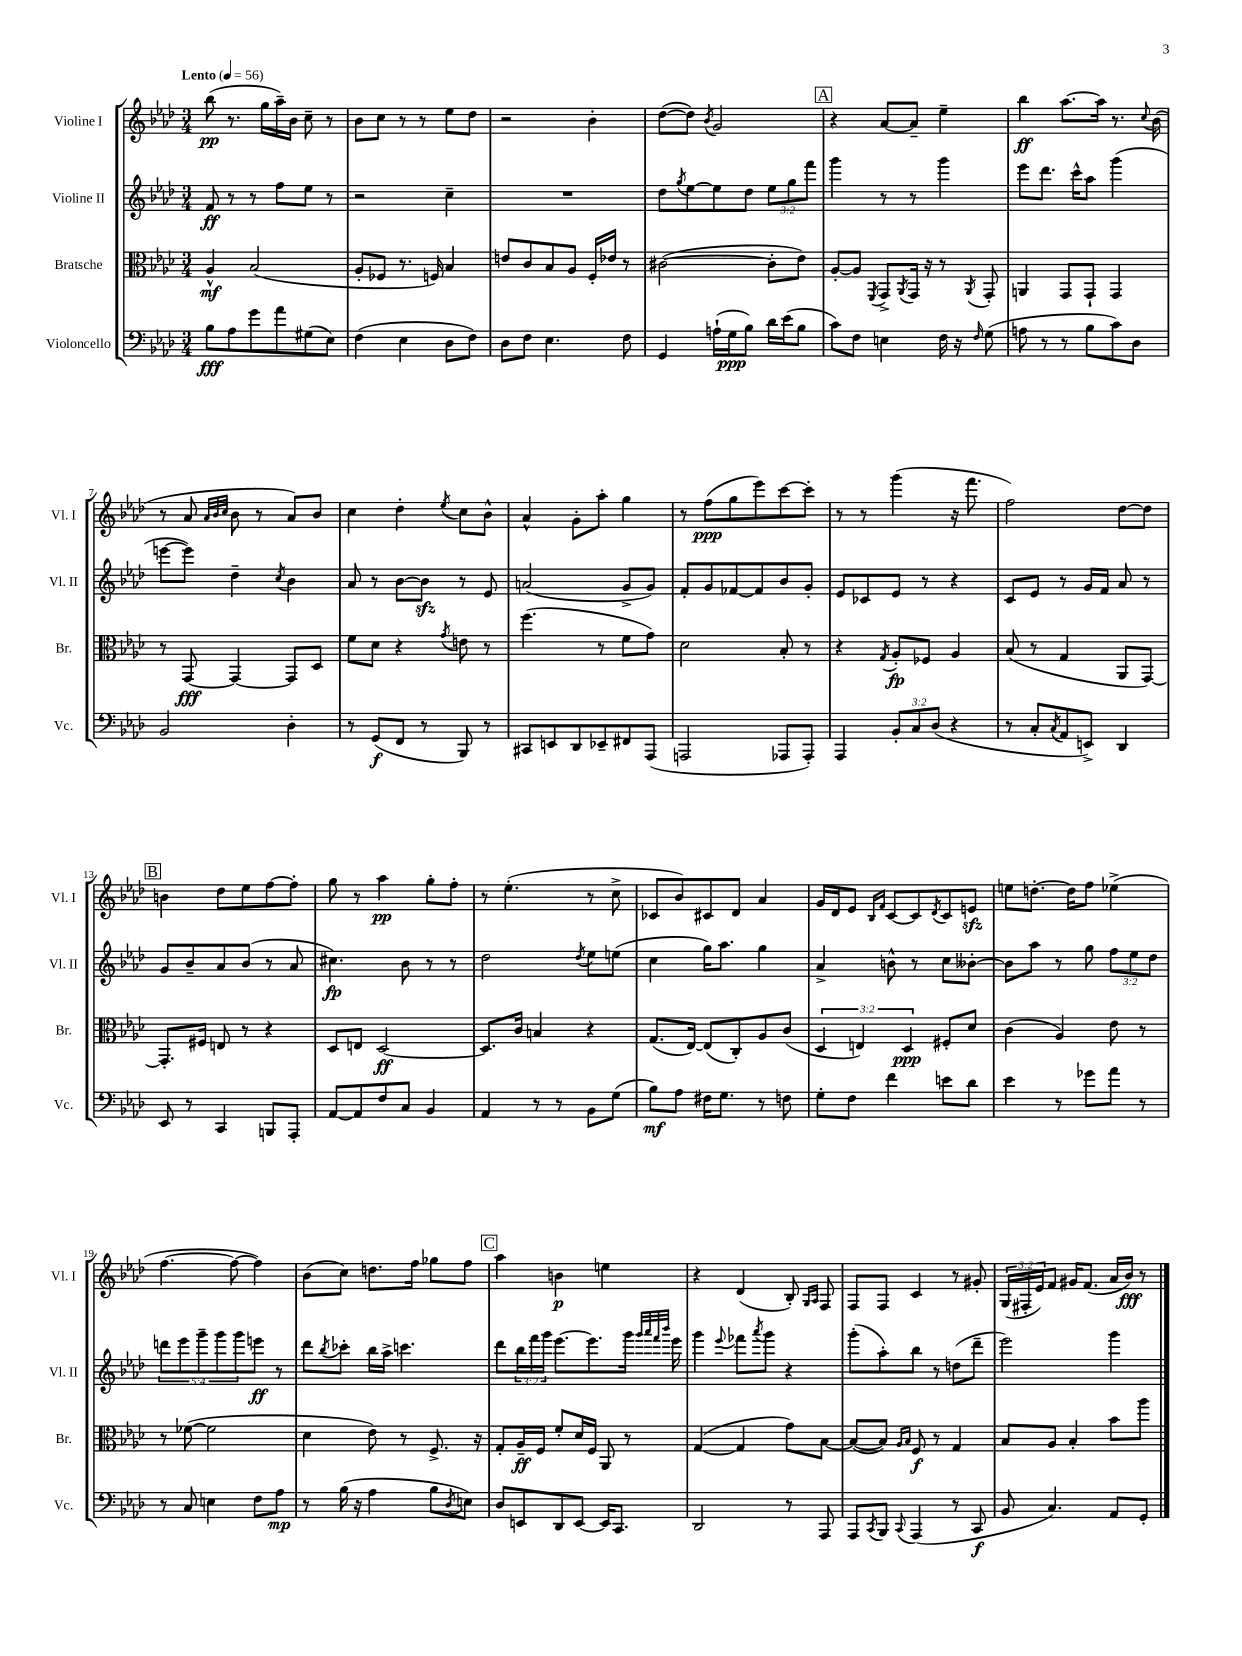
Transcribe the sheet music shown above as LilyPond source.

<<
\new StaffGroup <<
\new Staff = "s0" \with { instrumentName = "Violine I" shortInstrumentName = "Vl. I" } {
    \clef treble \key aes \major \numericTimeSignature \time 3/4 \override Staff.TupletNumber.text = #tuplet-number::calc-fraction-text \tempo "Lento" 4 = 56
    bes''8\pp( r8. g''16 aes''16--) bes'16 c''8-- r8 |
    bes'8 c''8 r8 r8 ees''8 des''8 |
    r2 bes'4-. |
    des''8~( des''8) \acciaccatura { bes'8 } g'2 |
    \mark \markup { \box "A" } r4 aes'8~ aes'8-- ees''4-- |
    bes''4\ff aes''8.~ aes''16 r8. \appoggiatura { c''8 } bes'16( |
    r8 aes'8 \grace { aes'32 bes'32 c''32 } bes'8 r8 aes'8) bes'8 |
    c''4 des''4-. \acciaccatura { ees''8 } c''8 bes'8-^ |
    aes'4-^ g'8-. aes''8-. g''4 |
    r8 f''8\ppp( g''8 ees'''8) c'''8~ c'''8-. |
    r8 r8 g'''4( r16 f'''8. |
    f''2) des''8~ des''8 |
    \mark \markup { \box "B" } b'4 des''8 ees''8 f''8~ f''8-. |
    g''8 r8 aes''4\pp g''8-. f''8-. |
    r8 ees''4.-.( r8 c''8-> |
    ces'8 bes'8) cis'8 des'8 aes'4 |
    g'16 des'16 ees'8 \grace { bes16 f'16 } c'8~ c'8 \acciaccatura { des'8 } c'8 e'8\sfz |
    e''8 d''8.~-. d''16 f''8 ees''4->( |
    f''4.~ f''8~ f''4) |
    bes'8( c''8) d''8. f''16 ges''8 f''8 |
    \mark \markup { \box "C" } aes''4 b'4\p e''4 |
    r4 des'4( bes8-.) \grace { g16 aes16 } f8 |
    f8 f8 c'4 r8 gis'8-. |
    \tuplet 3/2 { g16( fis16-. ees'16) } f'8 gis'16 f'8.( aes'16 bes'16\fff) r8 \bar "|." |
}
\new Staff = "s1" \with { instrumentName = "Violine II" shortInstrumentName = "Vl. II" } {
    \clef treble \key aes \major \numericTimeSignature \time 3/4 \override Staff.TupletNumber.text = #tuplet-number::calc-fraction-text
    f'8\ff r8 r8 f''8 ees''8 r8 |
    r2 c''4-- |
    R2. |
    des''8 \acciaccatura { g''8 } ees''8~ ees''8 des''8 \tuplet 3/2 { ees''8 g''8 f'''8 } |
    \mark \markup { \box "A" } g'''4 r8 r8 g'''4 |
    ees'''8 des'''8. c'''16-^ aes''8 g'''4( |
    e'''8~ e'''8) des''4-- \acciaccatura { c''8 } bes'4 |
    aes'8 r8 bes'8~ bes'8\sfz r8 ees'8 |
    a'2( g'8-> g'8) |
    f'8-. g'8 fes'8~ fes'8 bes'8 g'8-. |
    ees'8 ces'8 ees'8 r8 r4 |
    c'8 ees'8 r8 g'16 f'16 aes'8 r8 |
    \mark \markup { \box "B" } g'8 bes'8-- aes'8 bes'8( r8 aes'8 |
    cis''4.\fp) bes'8 r8 r8 |
    des''2 \acciaccatura { des''8 } ees''8 e''8( |
    c''4 g''16) aes''8. g''4 |
    aes'4-> b'8-^ r8 c''8 beses'8~-. |
    beses'8 aes''8 r8 g''8 \tuplet 3/2 { f''8 ees''8 des''8 } |
    \tuplet 5/4 { d'''8 ees'''8 g'''8-- g'''8 g'''8 } e'''8\ff r8 |
    des'''8 \acciaccatura { bes''8 } ces'''8-. bes''16 aes''16-> c'''4. |
    \mark \markup { \box "C" } des'''8 \tuplet 3/2 { bes''16 f'''16 g'''16 } ees'''8.~ ees'''8. g'''16 \grace { g'''32 aes'''32 f'''32 bes'''32 } ees'''16 |
    g'''4 \appoggiatura { ees'''8 } fes'''8 \acciaccatura { aes'''8 } g'''8 r4 |
    g'''8-.( aes''8-.) bes''8 r8 d''8( des'''8-- |
    ees'''2) g'''4 \bar "|." |
}
\new Staff = "s2" \with { instrumentName = "Bratsche" shortInstrumentName = "Br." } {
    \clef alto \key aes \major \numericTimeSignature \time 3/4 \override Staff.TupletNumber.text = #tuplet-number::calc-fraction-text
    aes4-^\mf bes2( |
    aes8-. fes8 r8. f16) bes4 |
    e'8 c'8 bes8 aes8 f16-. ees'16 r8 |
    cis'2~( cis'8-. ees'8) |
    \mark \markup { \box "A" } aes8~-. aes8 \acciaccatura { f,8 } g,8-> \acciaccatura { aes,8 } g,16 r16 r8 \acciaccatura { aes,8 } g,8-. |
    a,4 g,8 g,8-! g,4 |
    r8 g,8~\fff g,4~ g,8 des8 |
    f'8 des'8 r4 \acciaccatura { g'8 } e'8 r8 |
    f''4.( r8 f'8 g'8) |
    des'2 bes8-. r8 |
    r4 \acciaccatura { g8 } aes8-.\fp fes8 aes4 |
    bes8( r8 g4 aes,8 g,8~) |
    \mark \markup { \box "B" } g,8.-. fis16 e8 r8 r4 |
    des8 e8 des2~\ff |
    des8. c'16 b4 r4 |
    g8.( ees16~) ees8( c8-.) aes8 c'8( |
    \tuplet 3/2 { des4 e4) des4\ppp } fis8-. des'8 |
    c'4( aes4) ees'8 r8 |
    r8 fes'8~( fes'2 |
    des'4 ees'8) r8 f8.-> r16 |
    \mark \markup { \box "C" } g8-. aes16--\ff f16 f'8-. des'16 f16 aes,8 r8 |
    g4~( g4 g'8) bes8~ |
    bes8~( bes8) \grace { aes16 bes16 } f8\f r8 g4 |
    bes8 aes8 bes4-. bes'8 aes''8 \bar "|." |
}
\new Staff = "s3" \with { instrumentName = "Violoncello" shortInstrumentName = "Vc." } {
    \clef bass \key aes \major \numericTimeSignature \time 3/4 \override Staff.TupletNumber.text = #tuplet-number::calc-fraction-text
    bes8\fff aes8 g'8 aes'8 gis8( ees8) |
    f4( ees4 des8 f8) |
    des8 f8 ees4. f8 |
    g,4 a16-!( g16\ppp bes8) des'16 ees'16( bes8 |
    \mark \markup { \box "A" } c'8) f8 e4 f16 r16 \grace { f16 } g8( |
    a8 r8 r8 bes8 c'8) des8 |
    bes,2 des4-. |
    r8 g,8\f( f,8 r8 bes,,8) r8 |
    cis,8 e,8 des,8 ees,8-- fis,8 aes,,8( |
    a,,2 aes,,8 aes,,8-.) |
    aes,,4 \tuplet 3/2 { bes,8-. c8 des8( } r4 |
    r8 c8-. \acciaccatura { c8 } aes,8 e,8->) des,4 |
    \mark \markup { \box "B" } ees,8 r8 c,4 b,,8 aes,,8-. |
    aes,8~ aes,8 f8 c8 bes,4 |
    aes,4 r8 r8 bes,8 g8( |
    bes8\mf) aes8 fis16 g8. r8 f8 |
    g8-. f8 f'4 e'8 des'8 |
    ees'4 r8 ges'8 aes'8 r8 |
    r8 c8 e4 f8 aes8\mp |
    r8 bes16( r16 aes4 bes8 \acciaccatura { des8 } e8) |
    \mark \markup { \box "C" } des8 e,8 des,8 e,8~ e,16 c,8. |
    des,2 r8 aes,,8 |
    aes,,8 \acciaccatura { c,8 } bes,,8 \appoggiatura { c,8 } aes,,4( r8 c,8\f |
    bes,8 c4.) aes,8 g,8-. \bar "|." |
}
>>
>>
